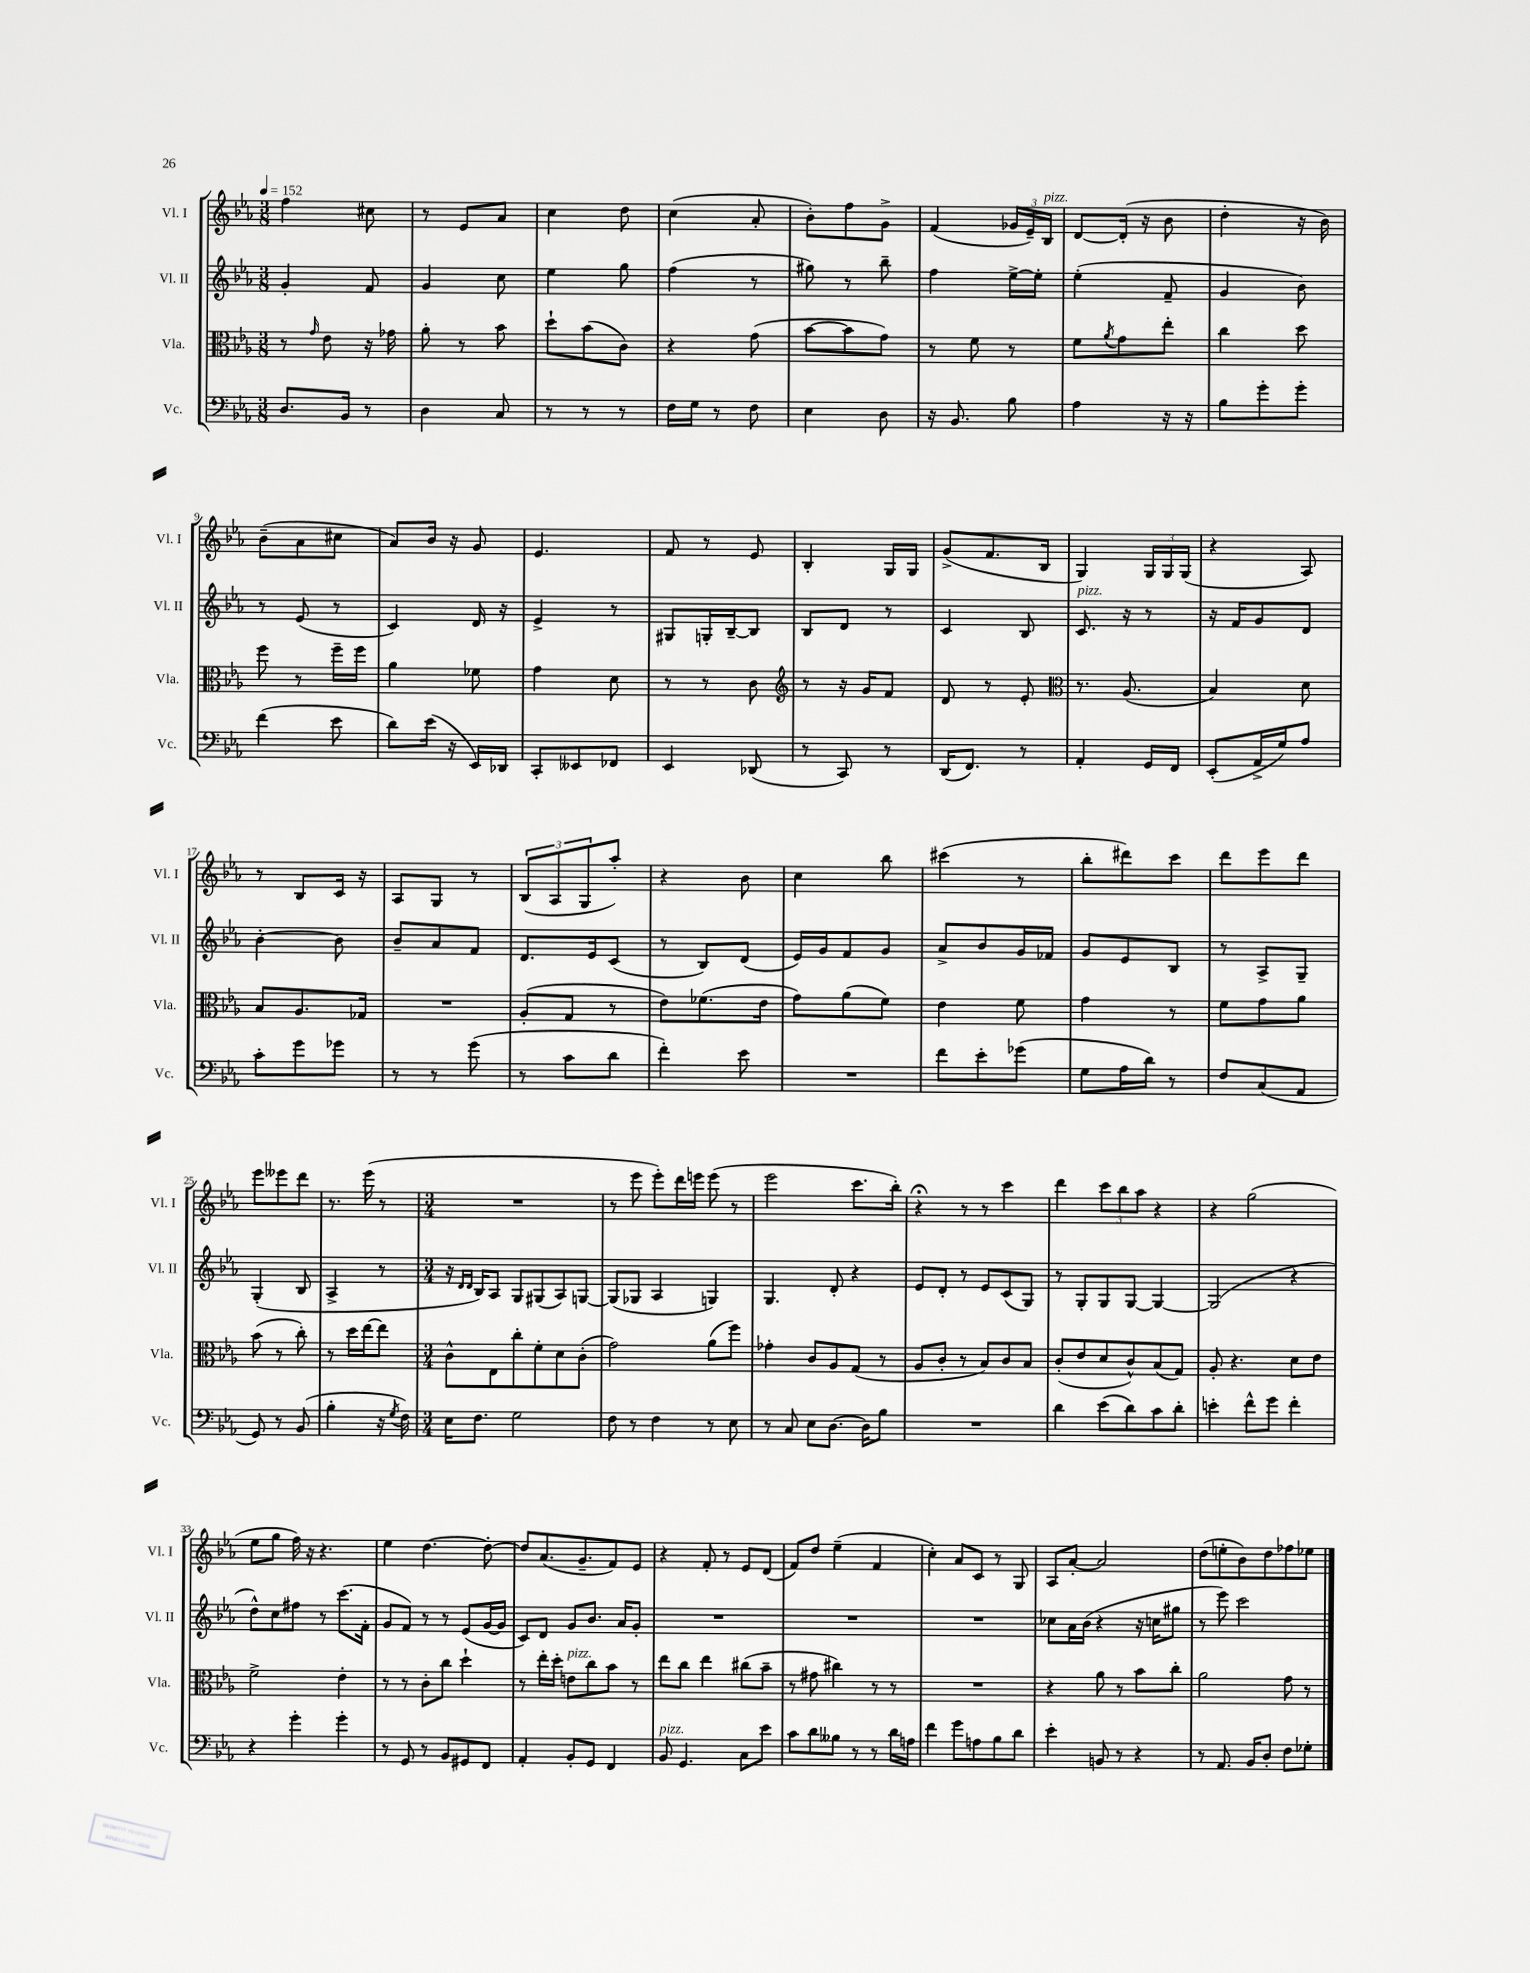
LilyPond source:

<<
\new StaffGroup <<
\new Staff = "s0" \with { instrumentName = "Vl. I" shortInstrumentName = "Vl. I" } {
    \clef treble \key ees \major \numericTimeSignature \time 3/8 \tempo 4 = 152
    f''4 cis''8 |
    r8 ees'8 aes'8 |
    c''4 d''8 |
    c''4( aes'8-. |
    bes'8-.) f''8 g'8-> |
    f'4( \tuplet 3/2 { ges'16 ees'16--) bes16^\markup { \italic "pizz." } } |
    d'8~ d'16-.( r16 bes'8 |
    d''4-. r16 bes'16) |
    bes'8--( aes'8 cis''8 |
    aes'8) bes'16 r16 g'8 |
    ees'4. |
    f'8 r8 ees'8 |
    bes4-. g16 g16 |
    g'8->( f'8. bes16 |
    g4) \tuplet 3/2 { g16 g16 g16( } |
    r4 aes8) |
    r8 bes8 c'16 r16 |
    aes8 g8 r8 |
    \tuplet 3/2 { bes8( aes8 g8 } aes''8-.) |
    r4 bes'8 |
    c''4 bes''8 |
    cis'''4( r8 |
    bes''8-. dis'''8) c'''8 |
    d'''8 ees'''8 d'''8 |
    ees'''8 eeses'''8 d'''8 |
    r8. ees'''16( r8 |
    \numericTimeSignature \time 3/4 R2. |
    r8 ees'''8 ees'''8-.) d'''16 e'''16 e'''8( r8 |
    ees'''2 c'''8. bes''16-.) |
    r4\fermata r8 r8 c'''4 |
    d'''4 \tuplet 3/2 { c'''8 bes''8 aes''8 } r4 |
    r4 g''2( |
    ees''8 g''8 f''16) r16 r4. |
    ees''4 d''4.~ d''8~-. |
    d''8 aes'8.( g'8.-- f'8) ees'8 |
    r4 f'8-. r8 ees'8 d'8( |
    f'8) d''8 ees''4--( f'4 |
    c''4-.) aes'8 c'8 r8 g8 |
    aes8 aes'8~-. aes'2 |
    d''8( e''8-. bes'8) d''8 fes''8 ees''8 \bar "|." |
}
\new Staff = "s1" \with { instrumentName = "Vl. II" shortInstrumentName = "Vl. II" } {
    \clef treble \key ees \major \numericTimeSignature \time 3/8
    g'4-. f'8 |
    g'4 c''8 |
    ees''4 g''8 |
    f''4( r8 |
    gis''8) r8 bes''8-- |
    f''4 ees''16~-> ees''16-. |
    ees''4-.( f'8-- |
    g'4 bes'8) |
    r8 ees'8( r8 |
    c'4) d'16 r16 |
    ees'4-> r8 |
    gis8 g16-. bes16~-- bes8 |
    bes8 d'8 r8 |
    c'4 bes8 |
    c'8.^\markup { \italic "pizz." } r16 r8 |
    r16 f'16 g'8 d'8 |
    bes'4~-. bes'8 |
    bes'8-- aes'8 f'8 |
    d'8. ees'16 c'8( |
    r8 bes8) d'8( |
    ees'16) g'16 f'8 g'8 |
    aes'8-> bes'8 g'16 fes'16 |
    g'8 ees'8 bes8 |
    r8 aes8-> g8-- |
    g4-.( bes8 |
    aes4-> r8 |
    \numericTimeSignature \time 3/4 r16 \grace { d'16 d'16 } bes16) aes8 g8 gis8( aes8) g8~ |
    g8( ges8 aes4 g4) |
    g4. d'8-. r4 |
    ees'8 d'8-. r8 ees'8 c'8( g8) |
    r8 g8-. g8 g8~ g4~ |
    g2( r4 |
    d''8-^) c''8 fis''8 r8 c'''8.( f'16-. |
    g'8 f'8) r8 r8 ees'8( g'16~ g'16 |
    c'8) d'8 g'8 bes'8. aes'16 g'8-. |
    R2. |
    R2. |
    R2. |
    ces''8 aes'16 bes'16( r4 r16 c''16 gis''8 |
    r8 ees'''8) c'''2 \bar "|." |
}
\new Staff = "s2" \with { instrumentName = "Vla." shortInstrumentName = "Vla." } {
    \clef alto \key ees \major \numericTimeSignature \time 3/8
    r8 \grace { g'16 } ees'8 r16 ges'16 |
    aes'8-. r8 bes'8 |
    d''8-! bes'8( c'8) |
    r4 g'8( |
    bes'8~ bes'8 g'8) |
    r8 f'8 r8 |
    f'8 \acciaccatura { aes'8 } g'8 ees''8-. |
    c''4 d''8 |
    f''8 r8 f''16-- f''16 |
    aes'4 fes'8 |
    g'4 d'8 |
    r8 r8 c'8 |
    \clef treble r8 r16 g'16 f'8 |
    d'8 r8 ees'8-. |
    \clef alto r8. aes8.( |
    bes4) d'8 |
    bes8 aes8. ges16 |
    R4. |
    aes8-.( g8 r8 |
    ees'8) fes'8.( ees'16 |
    g'8) aes'8( f'8) |
    ees'4 f'8 |
    g'4 r8 |
    f'8 g'8 aes'8 |
    bes'8( r8 c''8-.) |
    r8 d''16 ees''16~ ees''8 |
    \numericTimeSignature \time 3/4 c'8-^ ees8 c''8-. f'8-. d'8 c'8-.( |
    g'2) aes'8( f''8) |
    ges'4-. c'8 aes8 g8( r8 |
    aes8 c'8-. r8 bes8) c'8 bes8 |
    c'8-.( ees'8 d'8 c'8-^) bes8( g8) |
    aes8-. r4. d'8 ees'8 |
    f'2-> ees'4-. |
    r8 r8 c'8-. c''8 d''4-! |
    r8 ees''16-. d''16-. e'8^\markup { \italic "pizz." } c''8 bes'8 r8 |
    ees''8 c''8 ees''4 cis''8( bes'8-- |
    r8 gis'8 cis''4) r8 r8 |
    R2. |
    r4 aes'8 r8 bes'8 c''8-. |
    aes'2 g'8 r8 \bar "|." |
}
\new Staff = "s3" \with { instrumentName = "Vc." shortInstrumentName = "Vc." } {
    \clef bass \key ees \major \numericTimeSignature \time 3/8
    d8. bes,16 r8 |
    d4 c8 |
    r8 r8 r8 |
    f16 g16 r8 f8 |
    ees4 d8 |
    r16 bes,8. bes8 |
    aes4 r16 r16 |
    bes8 g'8-. g'8-. |
    f'4( ees'8 |
    d'8) ees'16( r16 ees,16) des,16 |
    c,8-. eeses,8 fes,8 |
    ees,4 des,8( |
    r8 c,8) r8 |
    d,16( f,8.) r8 |
    aes,4-. g,16 f,16 |
    ees,8-.( aes,16-> g16) aes8 |
    c'8-. g'8 ges'8 |
    r8 r8 g'8( |
    r8 c'8 d'8 |
    f'4-.) ees'8 |
    R4. |
    f'8 ees'8-. ges'8( |
    g8 aes16 d'16) r8 |
    f8 c8( aes,8 |
    g,8) r8 bes,8( |
    bes4-. r16 \acciaccatura { g8 } f16) |
    \numericTimeSignature \time 3/4 ees16 f8. g2 |
    f8 r8 f4 r8 ees8 |
    r8 c8 ees8 d8.~ d16 bes8 |
    R2. |
    d'4 ees'8( d'8) c'8 d'8-. |
    e'4-. f'8-^ g'8 f'4-. |
    r4 g'4-. g'4-. |
    r8 g,8 r8 bes,8 gis,8 f,8 |
    aes,4-. bes,8-. g,8 f,4 |
    bes,8^\markup { \italic "pizz." } g,4. c8 ees'8 |
    c'8 d'8 beses8 r8 r8 d'16 a16 |
    f'4 g'8 a8 bes8 d'8 |
    ees'4-. b,8 r8 r4 |
    r8 aes,8. bes,16 d8-. f8 ges8-. \bar "|." |
}
>>
>>
